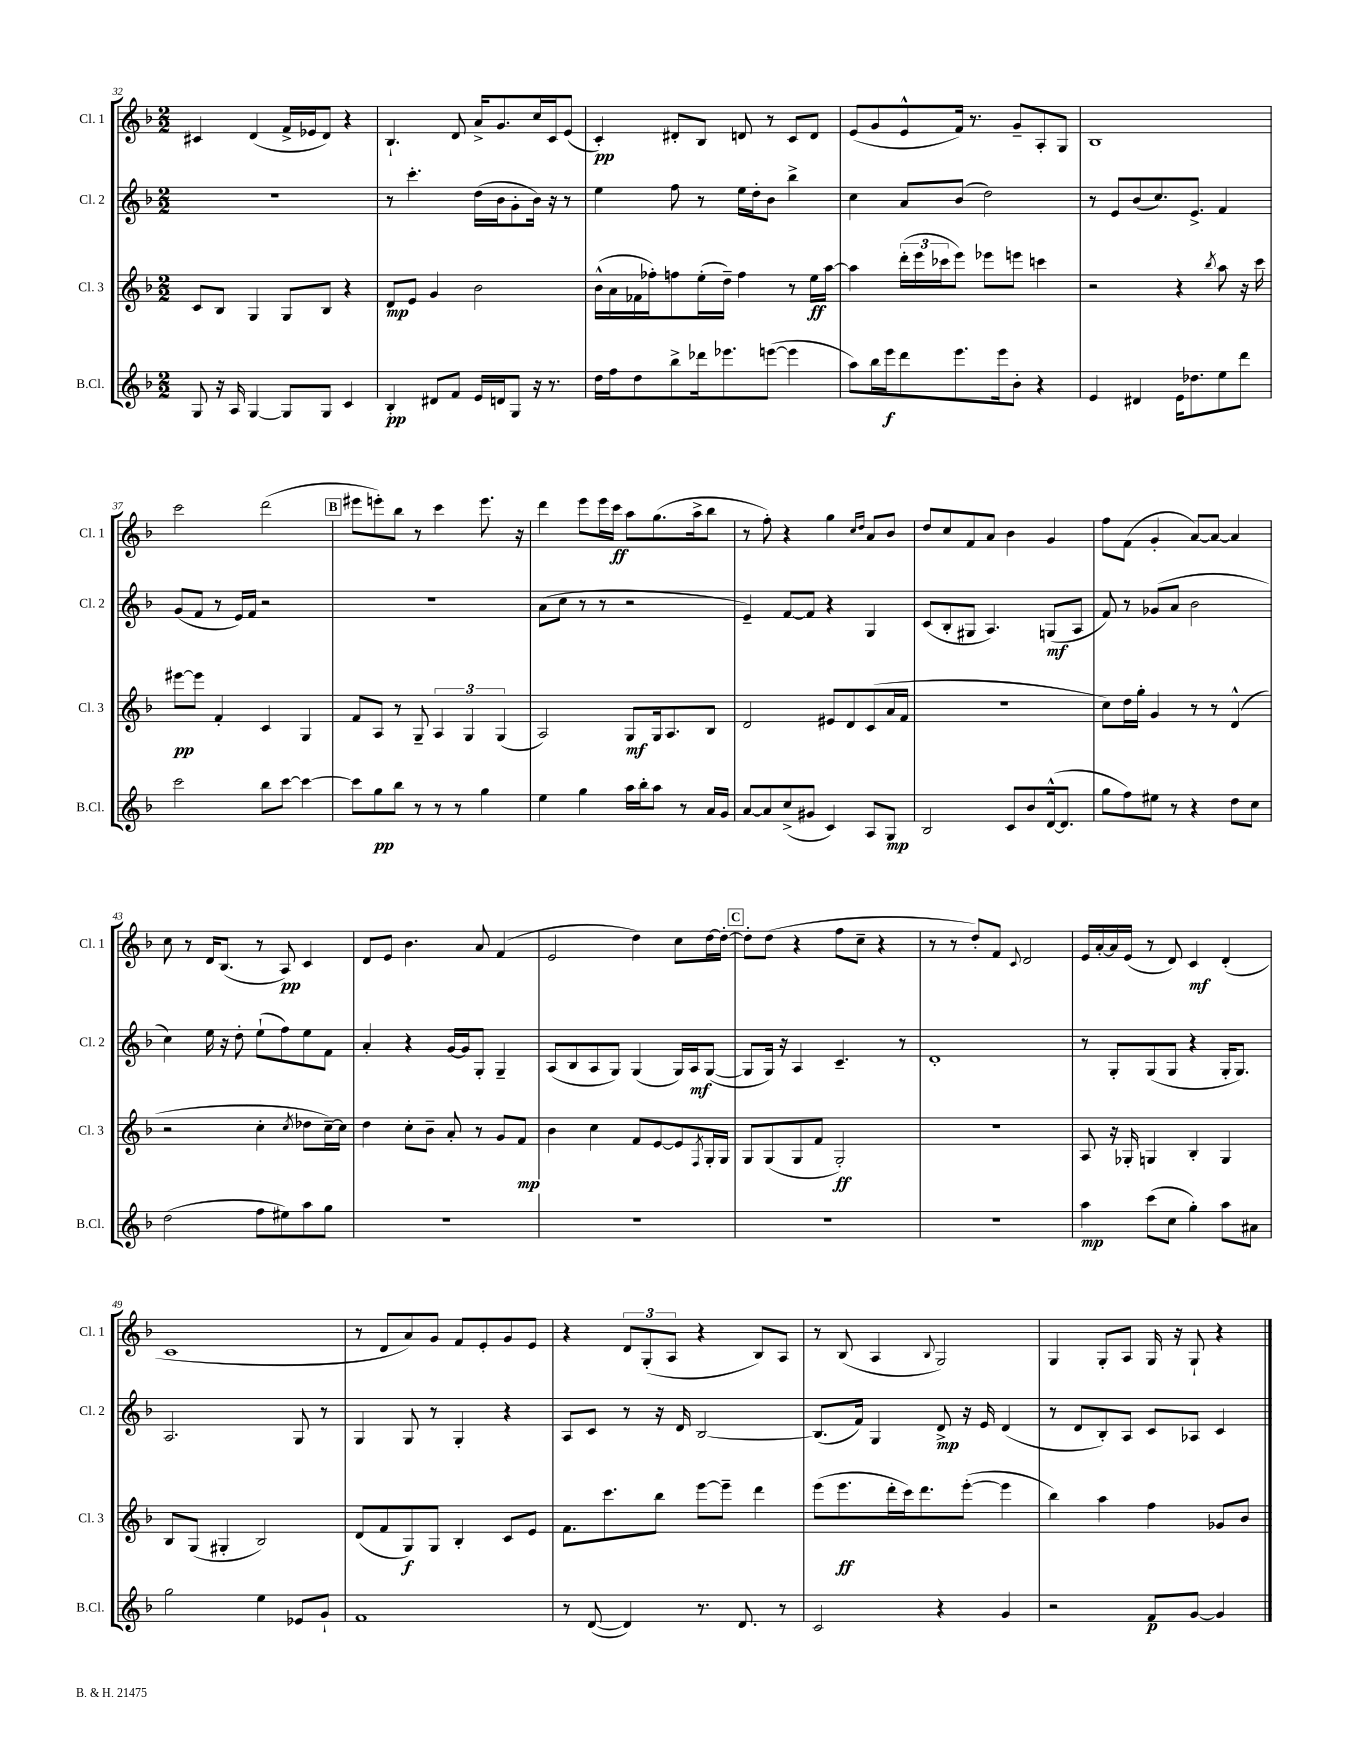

**kern	**dynam	**kern	**dynam	**kern	**dynam	**kern	**dynam
*part4	*part4	*part3	*part3	*part2	*part2	*part1	*part1
*staff4	*staff4	*staff3	*staff3	*staff2	*staff2	*staff1	*staff1
*I"B.Cl.	*	*I"Cl. 3	*	*I"Cl. 2	*	*I"Cl. 1	*
*I'B.Cl.	*	*I'Cl. 3	*	*I'Cl. 2	*	*I'Cl. 1	*
*clefG2	*	*clefG2	*	*clefG2	*	*clefG2	*
*k[b-]	*	*k[b-]	*	*k[b-]	*	*k[b-]	*
*M2/2	*	*M2/2	*	*M2/2	*	*M2/2	*
=32	=32	=32	=32	=32	=32	=32	=32
8G/	.	8c/L	.	1r	.	4c#X/	.
16r	.	8B-/J	.	.	.	.	.
16A/	.	.	.	.	.	.	.
[4G/	.	4G/	.	.	.	(4d/	.
8G/L]	.	8G/L	.	.	.	16f^/LL	.
.	.	.	.	.	.	16e-X/J	.
8G/J	.	8B-/J	.	.	.	8d/J)	.
4c/	.	4r	.	.	.	4r	.
=33	=33	=33	=33	=33	=33	=33	=33
4B-'/	pp	8d/L	mp	8r	.	4.B-`/	.
.	.	8e/J	.	4.ccc'\	.	.	.
8d#X/L	.	4g/	.	.	.	.	.
8f/J	.	.	.	.	.	8d/	.
16e/LL	.	2b-\	.	(16dd\LL	.	16a^/KL	.
16dn/J	.	.	.	16b-\J	.	8.g/	.
8G/J	.	.	.	8g'\	.	.	.
16r	.	.	.	16b-\Jk)	.	16cc/L	.
8.r	.	.	.	16r	.	16c/J	.
.	.	.	.	8r	.	(8e/J	.
=34	=34	=34	=34	=34	=34	=34	=34
16dd\LL	.	(16b-^^\LL	.	4ee\	.	4c'/)	pp
16ff\J	.	16a\	.	.	.	.	.
8dd\	.	16f-X\	.	.	.	.	.
.	.	16ff-X'\J)	.	.	.	.	.
8bb-^\	.	8ffn\	.	8ff\	.	8d#X'/L	.
16ddd-X\k	.	(16ee'\L	.	8r	.	8B-/J	.
8.eee-X\	.	16dd~\JJ)	.	.	.	.	.
.	.	4ff\	.	16ee\LL	.	8dn/	.
.	.	.	.	16dd'\J	.	.	.
([8eeen\J	.	.	.	8b-\J	.	8r	.
4eee\]	.	8r	.	4bb-^\	.	8c/L	.
.	.	16ee\LL	ff	.	.	8d/J	.
.	.	[16aa\JJ	.	.	.	.	.
=35	=35	=35	=35	=35	=35	=35	=35
8aa\L)	.	4aa\]	.	4cc\	.	(8e/L	.
16bb-\L	.	.	.	.	.	8g/	.
16eee\J	f	.	.	.	.	.	.
8ddd\	.	(24ddd'\LL	.	8a/L	.	8e^^/	.
.	.	24eee\	.	.	.	.	.
.	.	24ccc-X\J	.	.	.	.	.
8.eee\	.	8eee\J)	.	(8b-/J	.	16f/Jk)	.
.	.	.	.	.	.	8.r	.
.	.	8eee-X\L	.	2dd\)	.	.	.
16eee\k	.	.	.	.	.	.	.
8b-'\J	.	8eeen\J	.	.	.	8g~/L	.
4r	.	4cccn\	.	.	.	8A'/	.
.	.	.	.	.	.	8G/J	.
=36	=36	=36	=36	=36	=36	=36	=36
4e/	.	2r	.	8r	.	1B-	.
.	.	.	.	8e/L	.	.	.
4d#X/	.	.	.	(8b-/	.	.	.
.	.	.	.	8.cc/)	.	.	.
16e\KL	.	4r	.	.	.	.	.
8.dd-X\	.	.	.	8.e^/J	.	.	.
.	.	8qbb-/	.	.	.	.	.
8ee\	.	8aa\	.	4f/	.	.	.
8ddd\J	.	16r	.	.	.	.	.
.	.	16ccc\	.	.	.	.	.
!!LO:LB:g=z
=37	=37	=37	=37	=37	=37	=37	=37
2ccc\	.	[8eee#X\L	pp	(8g/L	.	2ccc\	.
.	.	8eee#\J]	.	8f/J	.	.	.
.	.	4f'/	.	8r	.	.	.
.	.	.	.	16e/LL)	.	.	.
.	.	.	.	16f/JJ	.	.	.
8bb-\L	.	4c/	.	2r	.	(2ddd\	.
[8ccc\J	.	.	.	.	.	.	.
4ccc\_	.	4G/	.	.	.	.	.
!!LO:REH:place=s1:t=B
=38	=38	=38	=38	=38	=38	=38	=38
8ccc\L]	.	8f/L	.	1r	.	8eee#X\L	.
8gg\	pp	8A/J	.	.	.	8eeen'\)	.
8bb-\J	.	8r	.	.	.	8bb-\J	.
8r	.	8G~/	.	.	.	8r	.
8r	.	6A/	.	.	.	4ccc\	.
8r	.	.	.	.	.	.	.
.	.	6G/	.	.	.	.	.
4gg\	.	.	.	.	.	8.eee\	.
.	.	(6G/	.	.	.	.	.
.	.	.	.	.	.	16r	.
=39	=39	=39	=39	=39	=39	=39	=39
4ee\	.	2A/)	.	(8a\L	.	4ddd\	.
.	.	.	.	8cc\J	.	.	.
4gg\	.	.	.	8r	.	8eee\L	.
.	.	.	.	8r	.	16eee\L	.
.	.	.	.	.	.	16ccc\JJ	ff
16aa\LL	.	8G/L	mf	2r	.	8aa\L	.
16bb-'\J	.	.	.	.	.	.	.
8aa\J	.	16G/k	.	.	.	(8.gg\	.
.	.	8.A/	.	.	.	.	.
8r	.	.	.	.	.	.	.
.	.	.	.	.	.	16aa^\k	.
16a/LL	.	8B-/J	.	.	.	8bb-\J	.
16g/JJ	.	.	.	.	.	.	.
=40	=40	=40	=40	=40	=40	=40	=40
[8a/L	.	2d/	.	4e~/)	.	8r	.
8a/]	.	.	.	.	.	8ff'\)	.
(8cc^/	.	.	.	[8f/L	.	4r	.
8g#X/J	.	.	.	8f/J]	.	.	.
4c/)	.	8e#X/L	.	4r	.	4gg\	.
.	.	8d/	.	.	.	.	.
.	.	.	.	.	.	16qqcc/LL	.
.	.	.	.	.	.	16qqdd/JJ	.
8A/L	.	(8c/	.	4G/	.	8a/L	.
8G/J	mp	16a/L	.	.	.	8b-/J	.
.	.	16f/JJ	.	.	.	.	.
=41	=41	=41	=41	=41	=41	=41	=41
2B-/	.	1r	.	(8c/L	.	8dd/L	.
.	.	.	.	8B-'/	.	8cc/	.
.	.	.	.	8G#X/J	.	8f/	.
.	.	.	.	4.A/)	.	8a/J	.
8c/L	.	.	.	.	.	4b-\	.
8b-/	.	.	.	.	.	.	.
([16d^^/k	.	.	.	(8Gn/L	mf	4g/	.
8.d/J]	.	.	.	.	.	.	.
.	.	.	.	8A/J	.	.	.
=42	=42	=42	=42	=42	=42	=42	=42
8gg\L	.	8cc\L)	.	8f/)	.	8ff\L	.
8ff\)	.	16dd\L	.	8r	.	(8f\J	.
.	.	16gg'\JJ	.	.	.	.	.
8ee#X\J	.	4g/	.	(8g-X/L	.	4g'/	.
8r	.	.	.	8a/J	.	.	.
4r	.	8r	.	2b-\	.	[8a/L)	.
.	.	8r	.	.	.	8a/J_	.
8dd\L	.	(4d^^/	.	.	.	4a/]	.
8cc\J	.	.	.	.	.	.	.
!!LO:LB:g=z
=43	=43	=43	=43	=43	=43	=43	=43
(2dd\	.	2r	.	4cc\)	.	8cc\	.
.	.	.	.	.	.	8r	.
.	.	.	.	16ee\	.	16d/KL	.
.	.	.	.	16r	.	(8.B-/J	.
.	.	.	.	8dd'\	.	.	.
8ff\L	.	4cc'\	.	(8ee`\L	.	8r	.
8ee#X\)	.	.	.	8ff\)	.	8A/)	pp
.	.	8qcc/	.	.	.	.	.
8aa\	.	8dd-X\L	.	8ee\	.	4c/	.
8gg\J	.	[16cc~\L)	.	8f\J	.	.	.
.	.	16cc\JJ]	.	.	.	.	.
=44	=44	=44	=44	=44	=44	=44	=44
1r	.	4dd\	.	4a'/	.	8d/L	.
.	.	.	.	.	.	8e/J	.
.	.	8cc'\L	.	4r	.	4.b-\	.
.	.	8b-~\J	.	.	.	.	.
.	.	8a'/	.	[16g/LL	.	.	.
.	.	.	.	16g/J]	.	.	.
.	.	8r	.	8G'/J	.	8a/	.
.	.	8g/L	.	4G~/	.	(4f/	.
.	.	8f/J	mp	.	.	.	.
=45	=45	=45	=45	=45	=45	=45	=45
1r	.	4b-\	.	(8A/L	.	2e/	.
.	.	.	.	8B-/	.	.	.
.	.	4cc\	.	8A/	.	.	.
.	.	.	.	8G/J)	.	.	.
.	.	8f/L	.	(4G/	.	4dd\)	.
.	.	[8e/	.	.	.	.	.
.	.	8e/]	.	16G/LL)	.	8cc\L	.
.	.	.	.	16A/J	mf	.	.
.	.	8qF/	.	.	.	.	.
.	.	16G'/L	.	([8G/J	.	[16dd\L	.
.	.	16G/JJ	.	.	.	16dd'\JJ_	.
!!LO:REH:place=s1:t=C
=46	=46	=46	=46	=46	=46	=46	=46
1r	.	8G/L	.	8G/L]	.	8dd'\L]	.
.	.	(8G/	.	16G/Jk)	.	(8dd\J	.
.	.	.	.	16r	.	.	.
.	.	8G/	.	4A/	.	4r	.
.	.	8f/J	.	.	.	.	.
.	.	2G'/)	ff	4.c~/	.	8ff\L	.
.	.	.	.	.	.	8cc~\J	.
.	.	.	.	.	.	4r	.
.	.	.	.	8r	.	.	.
=47	=47	=47	=47	=47	=47	=47	=47
1r	.	1r	.	1d'	.	8r	.
.	.	.	.	.	.	8r	.
.	.	.	.	.	.	8dd'/L)	.
.	.	.	.	.	.	8f/J	.
.	.	.	.	.	.	8qqc/	.
.	.	.	.	.	.	2d/	.
=48	=48	=48	=48	=48	=48	=48	=48
4aa\	mp	8A/	.	8r	.	16e/LL	.
.	.	.	.	.	.	[16a'/	.
.	.	16r	.	8G'/L	.	16a/]	.
.	.	16G-X'/	.	.	.	(16e/JJ	.
(8ccc\L	.	4Gn/	.	(8G/	.	8r	.
8cc\J	.	.	.	8G/J	.	8d/)	.
4gg'\)	.	4B-'/	.	4r	.	4c/	mf
8aa\L	.	4G/	.	16G'/KL	.	(4d'/	.
.	.	.	.	8.G/J)	.	.	.
8a#X\J	.	.	.	.	.	.	.
!!LO:LB:g=z
=49	=49	=49	=49	=49	=49	=49	=49
2gg\	.	8B-/L	.	2.A/	.	1c	.
.	.	(8G/J	.	.	.	.	.
.	.	4G#X'/	.	.	.	.	.
4ee\	.	2B-/)	.	.	.	.	.
8e-X/L	.	.	.	8G/	.	.	.
8g`/J	.	.	.	8r	.	.	.
=50	=50	=50	=50	=50	=50	=50	=50
1f	.	(8d/L	.	4G/	.	8r	.
.	.	8f/	.	.	.	8d/L	.
.	.	8G/)	f	8G/	.	8a/)	.
.	.	8G/J	.	8r	.	8g/J	.
.	.	4B-'/	.	4G'/	.	8f/L	.
.	.	.	.	.	.	8e'/	.
.	.	8c/L	.	4r	.	8g/	.
.	.	8e/J	.	.	.	8e/J	.
=51	=51	=51	=51	=51	=51	=51	=51
8r	.	8.f\L	.	8A/L	.	4r	.
([8d/	.	.	.	8c/J	.	.	.
.	.	8.ccc\	.	.	.	.	.
4d/])	.	.	.	8r	.	12d/L	.
.	.	.	.	.	.	(12G'/	.
.	.	8bb-\J	.	16r	.	.	.
.	.	.	.	.	.	12A/J	.
.	.	.	.	16d/	.	.	.
8.r	.	[8eee\L	.	[2B-/	.	4r	.
.	.	8eee~\J]	.	.	.	.	.
8.d/	.	.	.	.	.	.	.
.	.	4ddd\	.	.	.	8B-/L)	.
8r	.	.	.	.	.	8A/J	.
=52	=52	=52	=52	=52	=52	=52	=52
2c/	.	(8eee\L	.	(8.B-/L]	.	8r	.
.	.	8.eee\	ff	.	.	(8B-/	.
.	.	.	.	16f/Jk)	.	.	.
.	.	.	.	4G/	.	4A/	.
.	.	16ddd'\L	.	.	.	.	.
.	.	16ccc\J)	.	.	.	.	.
.	.	8.ddd\	.	.	.	.	.
.	.	.	.	.	.	8qqB-/	.
4r	.	.	.	8d^/	mp	2G/)	.
.	.	([8eee'\J	.	16r	.	.	.
.	.	.	.	16e/	.	.	.
4g/	.	4eee\]	.	(4d/	.	.	.
=53	=53	=53	=53	=53	=53	=53	=53
2r	.	4bb-\)	.	8r	.	4G/	.
.	.	.	.	8d/L	.	.	.
.	.	4aa\	.	8B-'/)	.	8G'/L	.
.	.	.	.	8A/J	.	8A/J	.
8f/L	p	4ff\	.	8c/L	.	16G/	.
.	.	.	.	.	.	16r	.
[8g/J	.	.	.	8A-X/J	.	8G`/	.
4g/]	.	8g-X/L	.	4c/	.	4r	.
.	.	8b-/J	.	.	.	.	.
==	==	==	==	==	==	==	==
*-	*-	*-	*-	*-	*-	*-	*-
